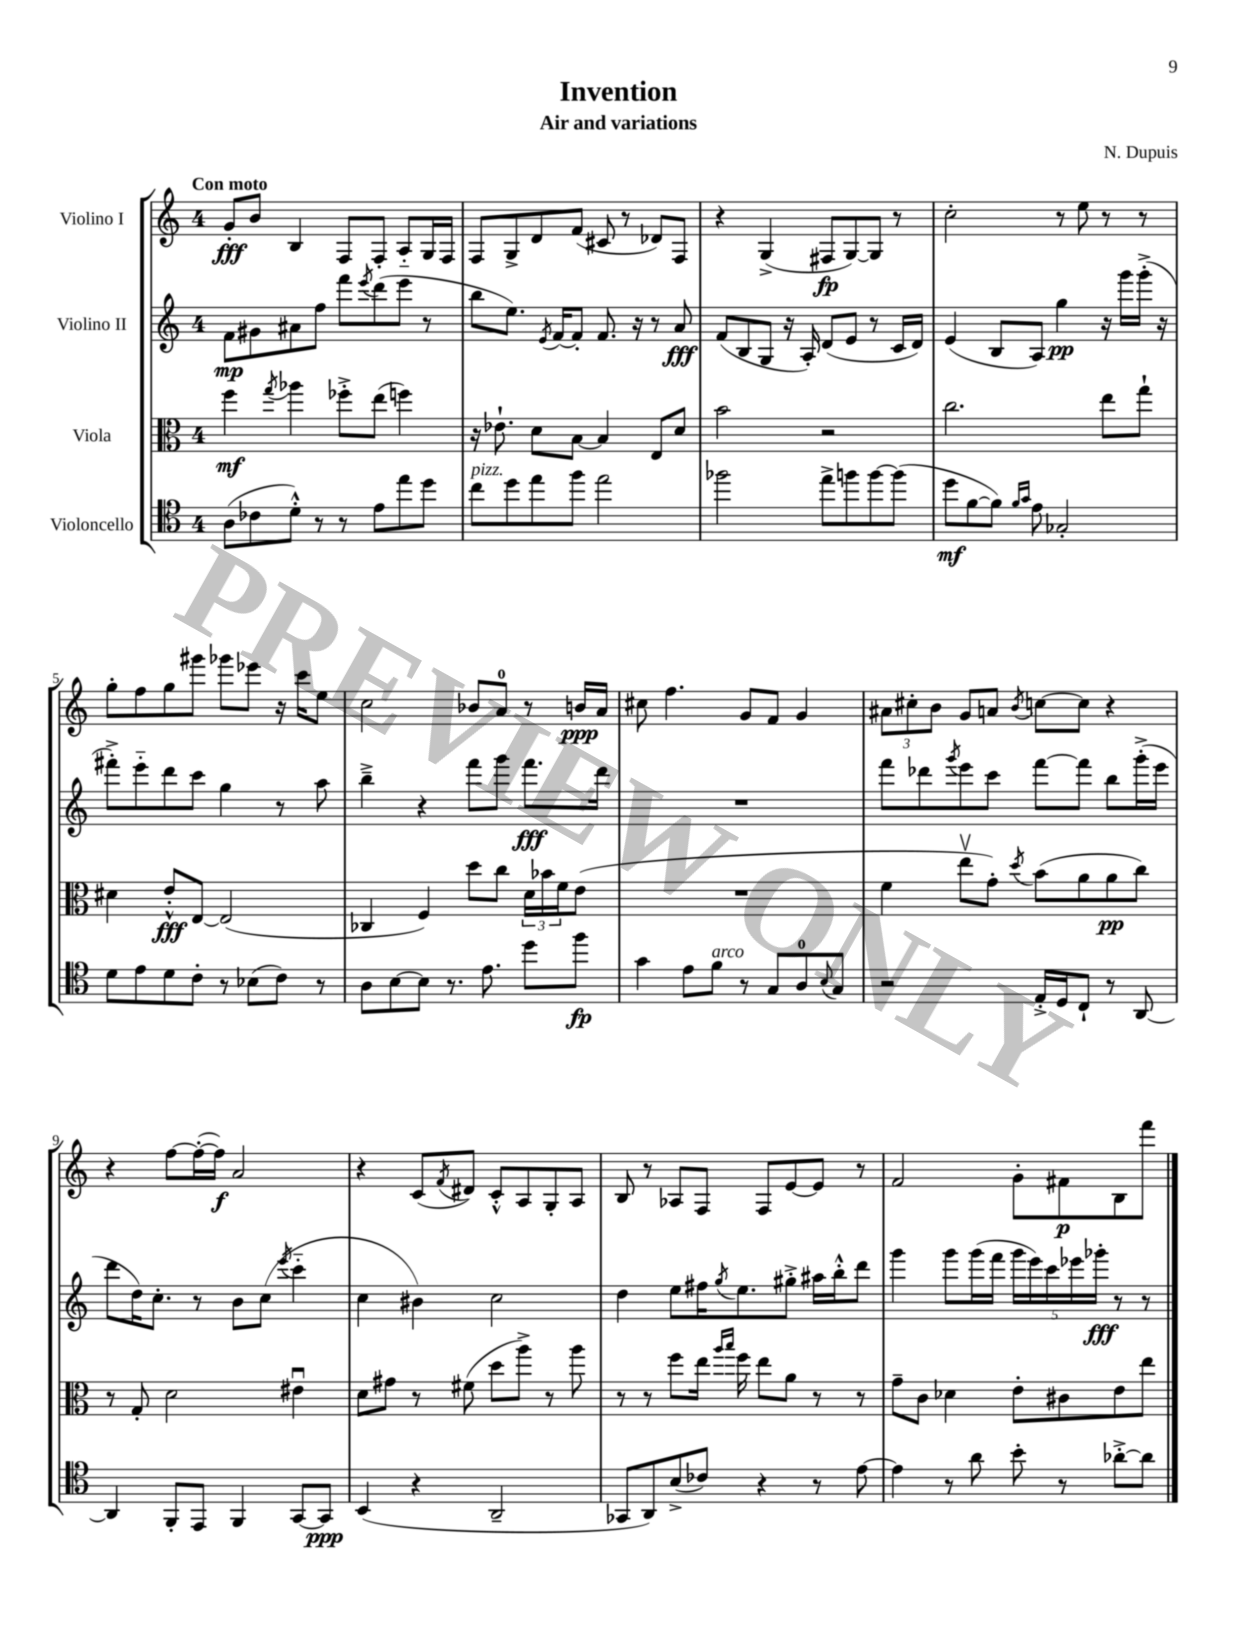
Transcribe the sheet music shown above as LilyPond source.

\header { title = "Invention" composer = "N. Dupuis" subtitle = "Air and variations" }
<<
\new StaffGroup <<
\new Staff = "s0" \with { instrumentName = "Violino I" } {
    \clef treble \key c \major \once \override Staff.TimeSignature.style = #'single-digit \time 4/4 \tempo "Con moto"
    g'8-.\fff b'8 b4 f8 f8-. a8-_ g16 f16 |
    f8 g8-> d'8 f'8( cis'8 r8 des'8) f8 |
    r4 g4->( fis8\fp g8~) g8 r8 |
    c''2-. r8 e''8 r8 r8 |
    g''8-. f''8 g''8 gis'''8 ges'''8 ees'''8 r16 c'''16 e''8 |
    c''2 bes'8 a'8-0 r8 b'16\ppp a'16 |
    cis''8 f''4. g'8 f'8 g'4 |
    \tuplet 3/2 { ais'8 cis''8-. b'8 } g'8 a'8 \acciaccatura { b'8 } c''8~ c''8 r4 |
    r4 f''8~ f''16~-.( f''16\f) a'2 |
    r4 c'8( \acciaccatura { f'8 } dis'8) c'8-.-^ a8 g8-. a8 |
    b8 r8 aes8 f8 f8 e'8~ e'8 r8 |
    f'2 g'8-. fis'8\p b8 f'''8 \bar "|." |
}
\new Staff = "s1" \with { instrumentName = "Violino II" } {
    \clef treble \key c \major \once \override Staff.TimeSignature.style = #'single-digit \time 4/4
    f'8\mp gis'8 ais'8 f''8 f'''8 \acciaccatura { e'''8 } d'''8( e'''8 r8 |
    b''8 e''8.) \acciaccatura { e'8 } f'16~ f'8-. f'8. r16 r8 a'8\fff |
    f'8( b8 g8 r16 a16-.) d'8( e'8 r8 c'16 d'16) |
    e'4( b8 a8) g''4\pp r16 g'''16 g'''16-.->( r16 |
    fis'''8-.->) e'''8-_ d'''8 c'''8 g''4 r8 a''8 |
    b''4---> r4 f'''8 g'''8 f'''8.\fff d'''16 |
    R1 |
    f'''8 des'''8 \acciaccatura { g'''8 } e'''8 c'''8 f'''8~ f'''8 b''8 g'''16-.->( e'''16 |
    d'''8 d''16) c''8.-. r8 b'8 c''8( \acciaccatura { e'''8 } c'''4-_ |
    c''4 bis'4) c''2 |
    d''4 e''8 fis''16 \acciaccatura { g''8 } e''8. gis''8-.-> ais''16 b''16-.-^ d'''8 |
    g'''4 g'''8 g'''16( f'''16 \tuplet 5/4 { g'''16 e'''16) c'''16 ees'''16 ges'''16-.\fff } r8 r8 \bar "|." |
}
\new Staff = "s2" \with { instrumentName = "Viola" } {
    \clef alto \key c \major \once \override Staff.TimeSignature.style = #'single-digit \time 4/4
    f''4\mf \acciaccatura { g''8 } aes''4 fes''8-.-> e''8( f''4) |
    r16 ees'8.-! d'8 b8~ b4 e8 d'8 |
    b'2 r2 |
    c''2. e''8 g''8-! |
    dis'4 e'8-.-^\fff e8~ e2( |
    ces4 f4) d''8 c''8 \tuplet 3/2 { d'16 bes'16 f'16 } e'8( |
    R1 |
    f'4 e''8\upbow g'8-.) \acciaccatura { d''8 } b'8( a'8 a'8\pp c''8) |
    r8 g8-. d'2 eis'4\downbow |
    d'8 gis'8 r8 fis'8( d''8 a''8->) r8 a''8 |
    r8 r8 f''8 e''16 \grace { a''16 b''16 } f''16 e''8 a'8 r8 r8 |
    g'8-- c'8 des'4 e'8-. cis'8 e'8 e''8 \bar "|." |
}
\new Staff = "s3" \with { instrumentName = "Violoncello" } {
    \clef tenor \key c \major \once \override Staff.TimeSignature.style = #'single-digit \time 4/4
    a8( ces'8 d'8-.-^) r8 r8 e'8 e''8 d''8 |
    c''8^\markup { \italic "pizz." } d''8 e''8 f''8 e''2 |
    fes''2 e''8-> f''8 f''8~ f''8( |
    d''8\mf f'8~ f'8) \grace { f'16 g'16 } e'8 ges2-. |
    d'8 e'8 d'8 c'8-. r8 bes8( c'8) r8 |
    a8 b8~ b8 r8. e'8. d''8 f''8\fp |
    g'4 e'8 f'8^\markup { \italic "arco" } r8 g8 a8-0 \appoggiatura { b8 } g8 |
    r2 e16-.-> d16 c8-! r8 a,8~ |
    a,4 f,8-. e,8 f,4 g,8~ g,8\ppp |
    b,4( r4 a,2-- |
    ges,8 a,8) b8->( ces'8) r4 r8 e'8~ |
    e'4 r8 a'8 b'8-. r8 aes'8~-.-> aes'8 \bar "|." |
}
>>
>>
